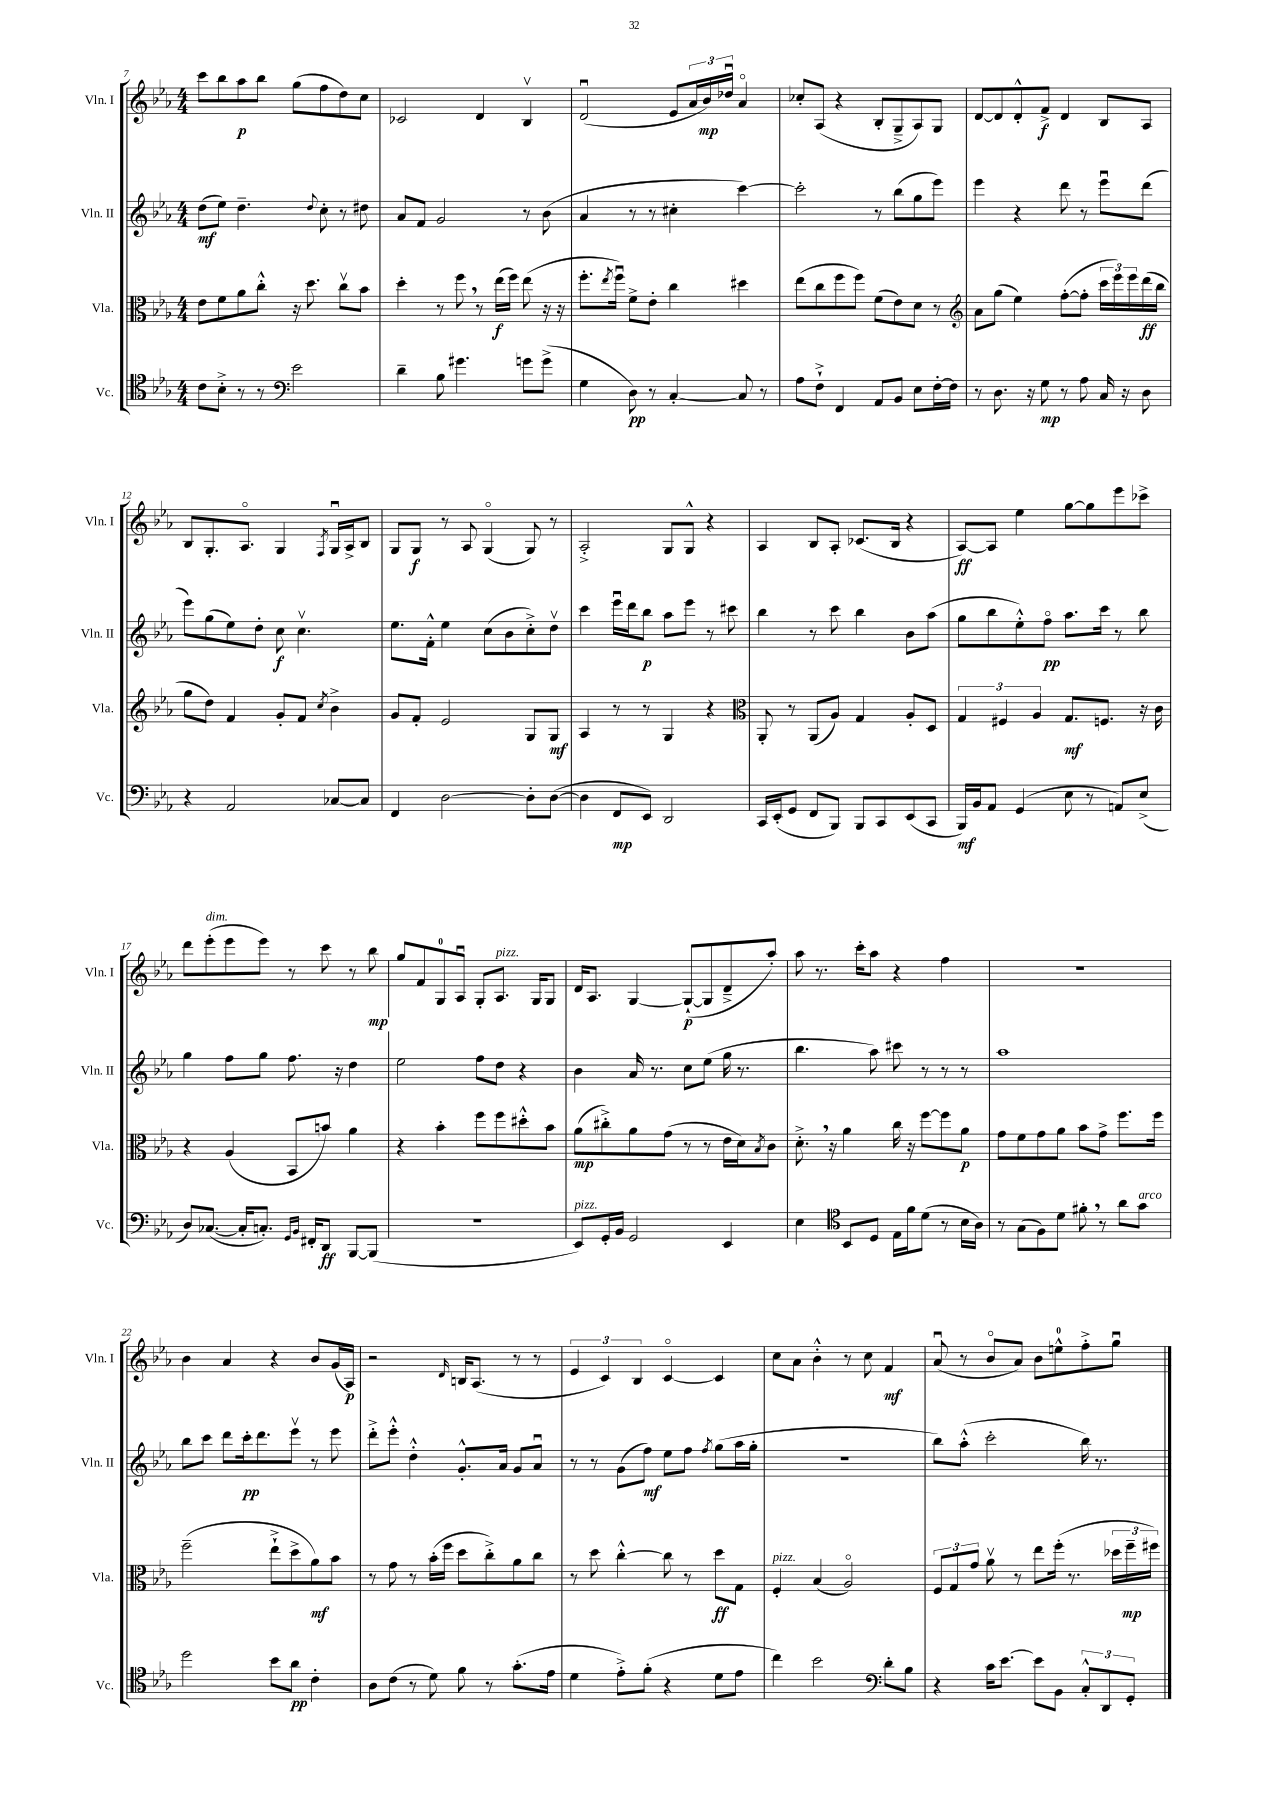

**kern	**kern	**kern	**kern
*staff4	*staff3	*staff2	*staff1
*clefC4	*clefC3	*clefG2	*clefG2
*k[b-e-a-]	*k[b-e-a-]	*k[b-e-a-]	*k[b-e-a-]
*M4/4	*M4/4	*M4/4	*M4/4
8c	8e-	(8dd	8ccc
8B-'^	8f	8ee-)	8bb-
8r	8a-	4.dd~	8aa-
8r	8cc'^^	.	8bb-
*clefF4	*	*	*
2e-	16r	.	(8gg
.	8.dd	.	.
.	.	8qqdd	.
.	.	8cc'	8ff
.	8ccv	8r	8dd)
.	8b-	8dd#	8cc
=	=	=	=
4d~	4dd'	8a-	2c-
.	.	8f	.
8B-	8r	2g	.
4.g#	8ff	.	.
.	8r	.	4d
.	(16ee-	.	.
.	16ff)	.	.
8g	(8ee-	8r	4B-v
(8g^	16r	(8b-	.
.	16r	.	.
=	=	=	=
4G	8.ff'	4a-	(2du
.	8qee-	.	.
.	16ffu)	.	.
8D)	8f^	8r	.
8r	8e-'	8r	.
[4C'	4cc	4cc#'	8e-
.	.	.	24a-
.	.	.	24b-)
.	.	.	24dd-u
8C]	4dd#	[4ccc)	4a-o
8r	.	.	.
=	=	=	=
8A-	(8ee-	2ccc']	8cc-'
8F`^	8cc	.	(8A-
4FF	8ff	.	4r
.	8ff)	.	.
8AA-	(8f	8r	8B-'
8BB-	8e-)	(8bb-	8G~^
8E-	8d	8gg	8A-)
[16F'	8r	8eee-)	8G
16F]	.	.	.
=	=	=	=
*	*clefG2	*	*
8r	8a-	4eee-	[8d
8.D	(8gg	.	8d]
.	4ee-)	4r	8d'^^
16r	.	.	.
8G	.	.	8f^
8r	([8ff'	8ddd	4d
8A-	8ff']	8r	.
16C	24ccc	8eee-u	8B-
.	24eee-)	.	.
16r	.	.	.
.	24eee-	.	.
8D	(16ddd	(8ddd	8A-
.	16bb-	.	.
=	=	=	=
4r	8gg	8eee-)	8B-
.	8dd)	(8gg	8.G'
2AA-	4f	8ee-)	.
.	.	.	8.A-o
.	.	8dd'	.
.	8g'	8cc	4G
.	8f	4.ccv	.
.	8qcc	.	8qF
[8C-	4b-^	.	16Gu
.	.	.	16A-^
8C-]	.	.	8B-
=	=	=	=
4FF	8g	8.ee-	8G
.	8f'	.	8G
.	.	16f'^^	.
[2D	2e-	4ee-	8r
.	.	.	8A-
.	.	(8cc	(4Go
.	.	8b-	.
8D']	8G	8cc'^)	8G)
([8D	8G	8ddv	8r
=	=	=	=
4D]	4A-	4ccc	2A-'^
8FF	8r	16eee-u	.
.	.	16ddd	.
8EE-)	8r	8bb-	.
2DD	4G	8aa-	8G
.	.	8eee-	8G^^
.	4r	8r	4r
.	.	8ccc#	.
=	=	=	=
*	*clefC3	*	*
16CC	8AA-'	4bb-	4A-
(16EE-'	.	.	.
8GG	8r	.	.
8FF	(8AA-	8r	8B-
8BBB-)	8A-)	8ccc	8A-'
8BBB-	4G	4bb-	(8.c-
8CC	.	.	.
.	.	.	16B-
(8EE-	8A-'	8b-	4r
8CC	8D	(8aa-	.
=	=	=	=
16BBB-)	6G	8gg	[8A-)
16BB-	.	.	.
8AA-	.	8bb-	8A-]
.	6F#	.	.
(4GG	.	8ee-'^^)	4ee-
.	6A-	.	.
.	.	8ffo	.
8E-	8.G	8.aa-	[8gg
8r	.	.	8gg]
.	8.F	16ccc	.
8AA)	.	8r	8eee-
(8E-^	16r	8bb-	8ccc-^
.	16c	.	.
=	=	=	=
8D)	4r	4gg	8ddd
([8.C-	.	.	(8eee-'
.	(4A-	8ff	8eee-
16C-']	.	.	.
8.C')	.	8gg	8eee-)
.	8BB-	8.ff	8r
16qqGG	.	.	.
16qqBB-	.	.	.
16FF#'	.	.	.
8DD	8b)	.	8ccc
.	.	16r	.
[8BBB-	4a-	4dd	8r
(8BBB-]	.	.	8bb-
=	=	=	=
1r	4r	2ee-	8gg
.	.	.	8f
.	4b-'	.	8G
.	.	.	8A-u
.	8ff	8ff	8G'
.	8ff	8dd	8.A-
.	8dd#'^^	4r	.
.	.	.	16G
.	8b-	.	8G
=	=	=	=
8EE-)	(8a-	4b-	16d
.	.	.	8.A-
16GG'	8cc#'^)	.	.
16BB-	.	.	.
2GG	8a-	16a-	[4G
.	.	8.r	.
.	(8g	.	.
.	8r	8cc	(8G`_
.	8r	(8ee-	8G]
4EE-	16e-	16gg	8d~^
.	16d)	8.r	.
.	8qB-	.	.
.	8c	.	8aa-')
=	=	=	=
4E-	8.d'^	4.bb-	8aa-
.	.	.	8.r
.	16r	.	.
*clefC4	*	*	*
8BB-	4a-	.	.
.	.	.	16ccc'
8D	.	8aa-)	8aa-
16E-	16cc	8ccc#	4r
16f	16r	.	.
(8d	[8ff	8r	.
8r	8ff]	8r	4ff
16B-	8a-	8r	.
16A-)	.	.	.
=	=	=	=
8r	8g	1aa-	1r
(8G	8f	.	.
8F)	8g	.	.
8d	8a-	.	.
8f#'	8b-	.	.
8r	8g^	.	.
8a-	8.ff	.	.
8g	.	.	.
.	16ff	.	.
=	=	=	=
2dd	(2ff~	8bb-	4b-
.	.	8ccc	.
.	.	8ddd	4a-
.	.	16ccc'	.
.	.	8.ddd	.
8b-	8ee-`^	.	4r
8a-	8dd^	8eee-v	.
4c'	8a-)	8r	8b-
.	8b-	8eee-	(16g
.	.	.	16A-)
=	=	=	=
8A-	8r	8ddd'^	2r
(8c	8g	8eee-'^^	.
8r	8r	4dd'^^	.
8d)	(16b-'	.	.
.	16ff	.	.
.	.	.	16qqd
8f	8dd	8.g'^^	16B
.	.	.	(8.A-
8r	8cc'^)	.	.
.	.	16a-	.
(8.g'	8a-	8g	8r
.	8cc	8a-u	8r
16e-	.	.	.
=	=	=	=
4d	8r	8r	6e-
.	8dd	8r	.
.	.	.	6c)
8e-'^)	[4cc'^^	(8g	.
.	.	.	6B-
(8f'	.	8ff)	.
4r	8cc]	8ee-	[4co
.	8r	8ff	.
.	.	8qff	.
8d	8dd	(8gg	4c]
8e-	8G	16aa-	.
.	.	16gg'	.
=	=	=	=
4cc)	4F'	1r	8cc
.	.	.	8a-
2b-	(4B-	.	4b-'^^
.	2A-o)	.	8r
.	.	.	8cc
*clefF4	*	*	*
8d'	.	.	4f
8B-	.	.	.
=	=	=	=
4r	12F	8bb-)	(8a-u
.	12G	.	.
.	.	(8aa-'^^	8r
.	12g	.	.
16c	8a-v	2ccc'	8b-o
[8.e-	.	.	.
.	8r	.	8a-)
8e-]	8ee-	.	8b-
8BB-	(16ff'	.	8ee^^
.	8.r	.	.
12C'^^	.	16bb-)	8ff'^
.	.	8.r	.
12DD	.	.	.
.	24dd-	.	8ggu
12GG'	24ff~	.	.
.	24ff#)	.	.
==	==	==	==
*-	*-	*-	*-
